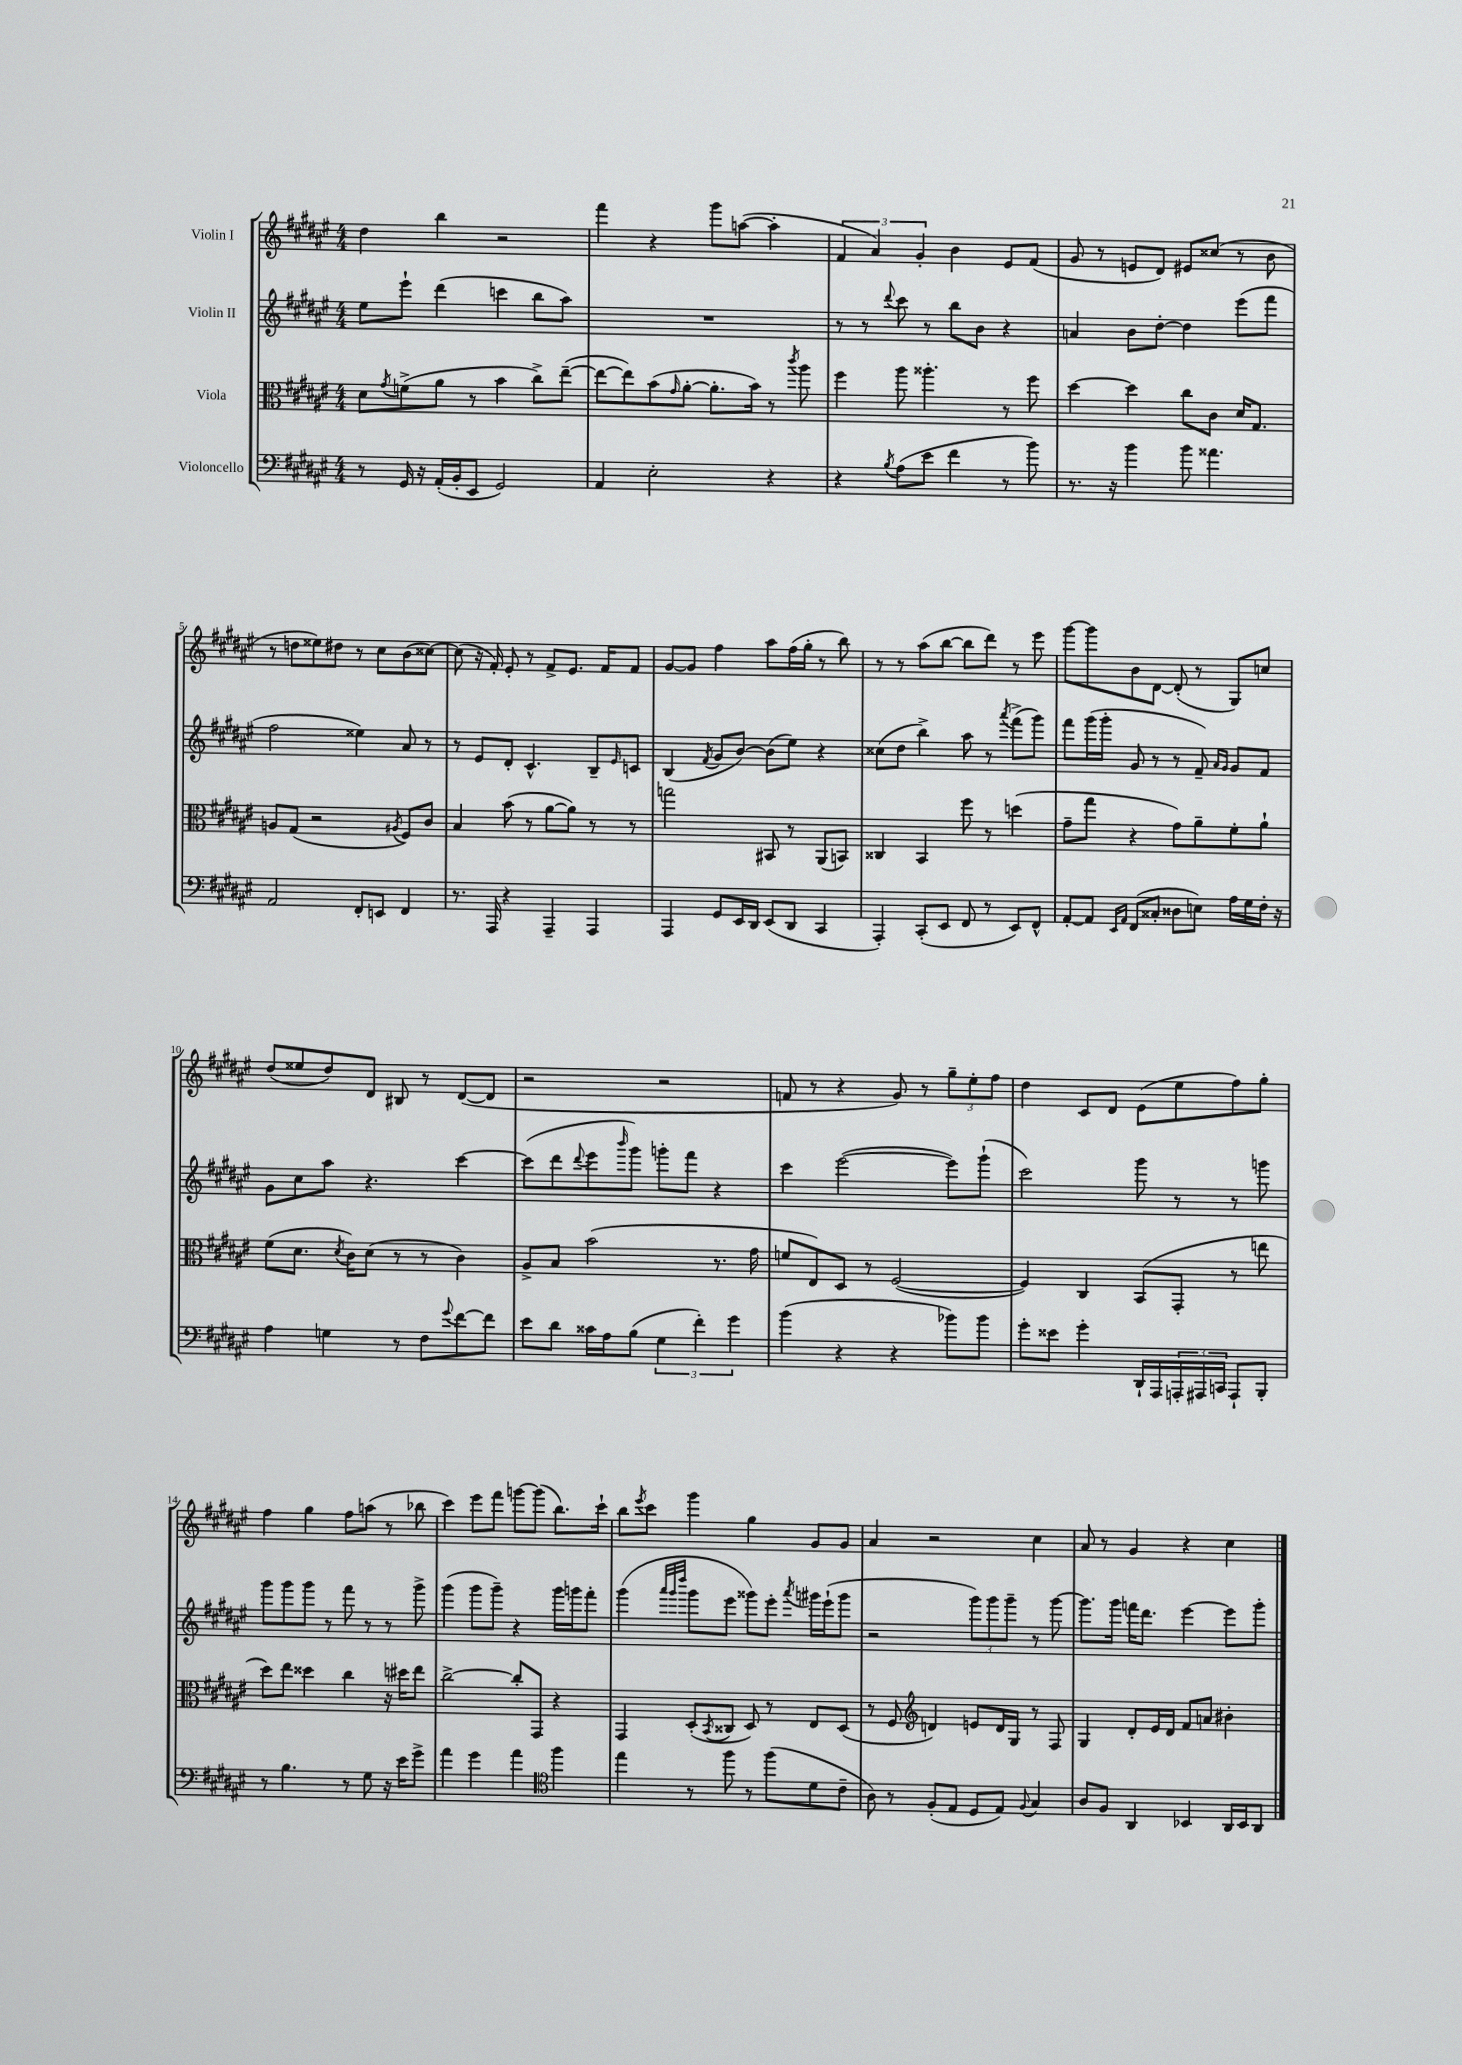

**kern	**kern	**kern	**kern
*staff4	*staff3	*staff2	*staff1
*clefF4	*clefC3	*clefG2	*clefG2
*k[f#c#g#d#a#e#]	*k[f#c#g#d#a#e#]	*k[f#c#g#d#a#e#]	*k[f#c#g#d#a#e#]
*M4/4	*M4/4	*M4/4	*M4/4
8r	8d#	8ee#	4dd#
.	8qg#	.	.
16GG#	(8f^	8eee#`	.
16r	.	.	.
(16AA#'	8a#	(4ddd#	4bb
16BB'	.	.	.
8EE#	8r	.	.
2GG#)	4b	4ccc	2r
.	8cc#^)	8bb	.
.	([8ee#~	8aa#)	.
=	=	=	=
4AA#	8ee#_	1r	4fff#
.	8ee#])	.	.
2E#'	(8b	.	4r
.	16qqg#	.	.
.	[8a#'	.	.
.	8.a#']	.	8ggg#
.	.	.	([8aa
.	16b)	.	.
4r	8r	.	4aa']
.	8qccc#	.	.
.	8aa#	.	.
=	=	=	=
4r	4ff#	8r	6f#
.	.	8r	.
.	.	.	6a#)
8qB	.	8qqddd#	.
(8A#	8aa#	8ccc#	.
.	.	.	6g#'
8e#	4.aa##'	8r	.
4f#	.	8bb	4b
.	.	8b	.
8r	8r	4r	8e#
8b)	8ff#	.	(8f#
=	=	=	=
8.r	[4dd#	4a	8g#
.	.	.	8r
16r	.	.	.
4b	4dd#]	8b	8e
.	.	[8dd#'	8d#)
8b	8cc#	4dd#]	8e#
4.a##	8c#	.	(8cc##
.	16d#	(8eee#	8r
.	8.G#	.	.
.	.	8fff#	8b
=	=	=	=
2AA#	8A	2ff#	8r
.	(8G#	.	8dd
.	2r	.	8ee##)
.	.	.	8dd#
8FF#'	.	4ee##)	8r
8EE	.	.	8cc#
.	8qA#	.	.
4FF#	8F#)	8a#	(8b
.	8c#	8r	[8cc##)
=	=	=	=
8.r	4B	8r	(8cc##]
.	.	8e#	16r
16AAA#	.	.	16f#')
4r	(8b	8d#'	8e#'
.	8r	4.c#^^	8r
4AAA#~	[8a#	.	8f#^
.	8a#])	.	8.e#
4AAA#	8r	8B~	.
.	.	.	16f#
.	.	16qqe#	.
.	8r	8c	8f#
=	=	=	=
4AAA#	2gg	(4B	[8g#
.	.	.	8g#]
.	.	8qf#	.
8GG#	.	8g#	4ff#
16EE#	.	[8b)	.
16DD#	.	.	.
(8EE#	8BB#	(8b]	8aa#
8DD#	8r	8ee#)	(16ff#
.	.	.	16gg#'
4CC#	(8AA#	4r	8r
.	8BB)	.	8bb)
=	=	=	=
4AAA#')	4C##	(8cc##	8r
.	.	8dd#	8r
(8CC#'	4BB	4bb^)	(8aa#
8EE#	.	.	[8bb
8FF#	8ff#	8aa#	8bb]
8r	8r	8r	8ddd#)
.	.	8qaaa#	.
8EE#)	(4dd	(8fff#^	8r
8FF#^^	.	8ggg#)	8eee#
=	=	=	=
[8AA#'	8g#~	8fff#	[8ggg#
8AA#]	8gg#	(16ggg#	8ggg#]
.	.	16ggg#'	.
16qqEE#	.	.	.
16qqAA#	.	.	.
(8FF#	4r	8g#	8b
8C##'	.	8r	[8d#
8D##	8g#)	8r	(8d#']
8E)	8a#~	8f#~)	8r
.	.	16qqa#	.
.	.	16qqg#	.
16A#	8f#'	8g#	8G#)
16G#	.	.	.
16F#'	8a#`	8f#	8cc
16r	.	.	.
=	=	=	=
4A#	(8f#	8g#	(8dd#
.	8.d#	8cc#	8ee##
4G	.	8aa#	8dd#)
.	8qd#	.	.
.	16c#)	.	.
.	(8d#	4.r	8d#
8r	8r	.	8B#
8F#	8r	.	8r
8qqg#	.	.	.
[8f#	4c#)	[4ccc#	([8d#
8f#]	.	.	8d#]
=	=	=	=
8e#	8A#^	(8ccc#]	2r
8d#	8B	8ddd#	.
.	.	8qqddd#	.
16c##	(2b	8eee#	.
16A#	.	.	.
.	.	16qqbbb	.
(8B	.	8ggg#)	.
6G#	.	8ggg'	2r
.	.	8fff#	.
6f#')	.	.	.
.	8.r	4r	.
6g#	.	.	.
.	16g#	.	.
=	=	=	=
(4b	8f	4ccc#	8f
.	8E#)	.	8r
4r	8D#	([2eee#	4r
.	8r	.	.
4r	([2F#	.	8g#)
.	.	.	8r
8b-)	.	8eee#])	12gg#~
.	.	.	12ee#'
8b-	.	(8ggg#`	.
.	.	.	12ff#
=	=	=	=
8g#'	4F#])	2ccc#)	4dd#
8e##	.	.	.
4g#'	4C#	.	8c#
.	.	.	8d#
16DD#`	(8BB	8ggg#	(8e#
16AAA#	.	.	.
24AAA'	8GG#'	8r	8ee#
24AAA#	.	.	.
24CC	.	.	.
8AAA#`	8r	8r	8ff#)
8BBB'	8ee	8ggg	8gg#'
=	=	=	=
8r	8dd#)	8ggg#	4ff#
4.B	8ee#	8ggg#	.
.	4dd##	8ggg#	4gg#
.	.	8r	.
8r	4cc#	8fff#	8ff#
8G#	.	8r	(8aa
16r	16r	8r	8r
16e#	16dd#	.	.
8g#^	8ee#	8ggg#^	8bb-
=	=	=	=
4a#	[2cc#^	(4ggg#	4ccc#)
4g#	.	8ggg#	8eee#
.	.	8ggg#~)	8fff#
4a#	8cc#']	4r	[8ggg
.	8GG#	.	(8ggg]
*clefC4	*	*	*
4ff#	4r	16ggg#	8.bb)
.	.	16ggg	.
.	.	8fff#'	.
.	.	.	16ccc#`
=	=	=	=
4ee#	4GG#	(4ggg#	8bb
.	.	.	8qeee#
.	.	.	8ccc#
.	.	32qqaaa#	.
.	.	32qqggg#	.
.	.	32qqdddd#	.
8r	(8D#'	8ggg#	4ggg#
.	8qBB	.	.
8ff#	8C##	8eee#	.
8r	8D#)	8ggg##)	4gg#
(8ff#	8r	8eee#'	.
.	.	8qaaa#	.
8d#	8E#	16ggg#	8g#
.	.	(16eee#`	.
8c#~	(8D#	8ggg#	8g#
=	=	=	=
8A#)	8r	2r	4a#
8r	8F#	.	.
*	*clefG2	*	*
(8F#'	4d)	.	2r
8E#	.	.	.
8D#	8e	12ggg#)	.
.	.	12ggg#	.
8E#)	16d	.	.
.	.	12ggg#~	.
.	16G#	.	.
8qqF#	.	.	.
4G#	8r	8r	4cc#
.	8F#	[8ggg#	.
=	=	=	=
8A#	4G#	8.ggg#]	8a#
8F#	.	.	8r
.	.	16ggg#	.
4AA#	8d#'	16fff	4g#
.	.	8.ddd#	.
.	16e#	.	.
.	16d#	.	.
4BB-	8f#	[4eee#	4r
.	8a	.	.
16AA#	4b#'	8eee#]	4cc#
16BB-	.	.	.
8AA#	.	8ggg#'	.
==	==	==	==
*-	*-	*-	*-
